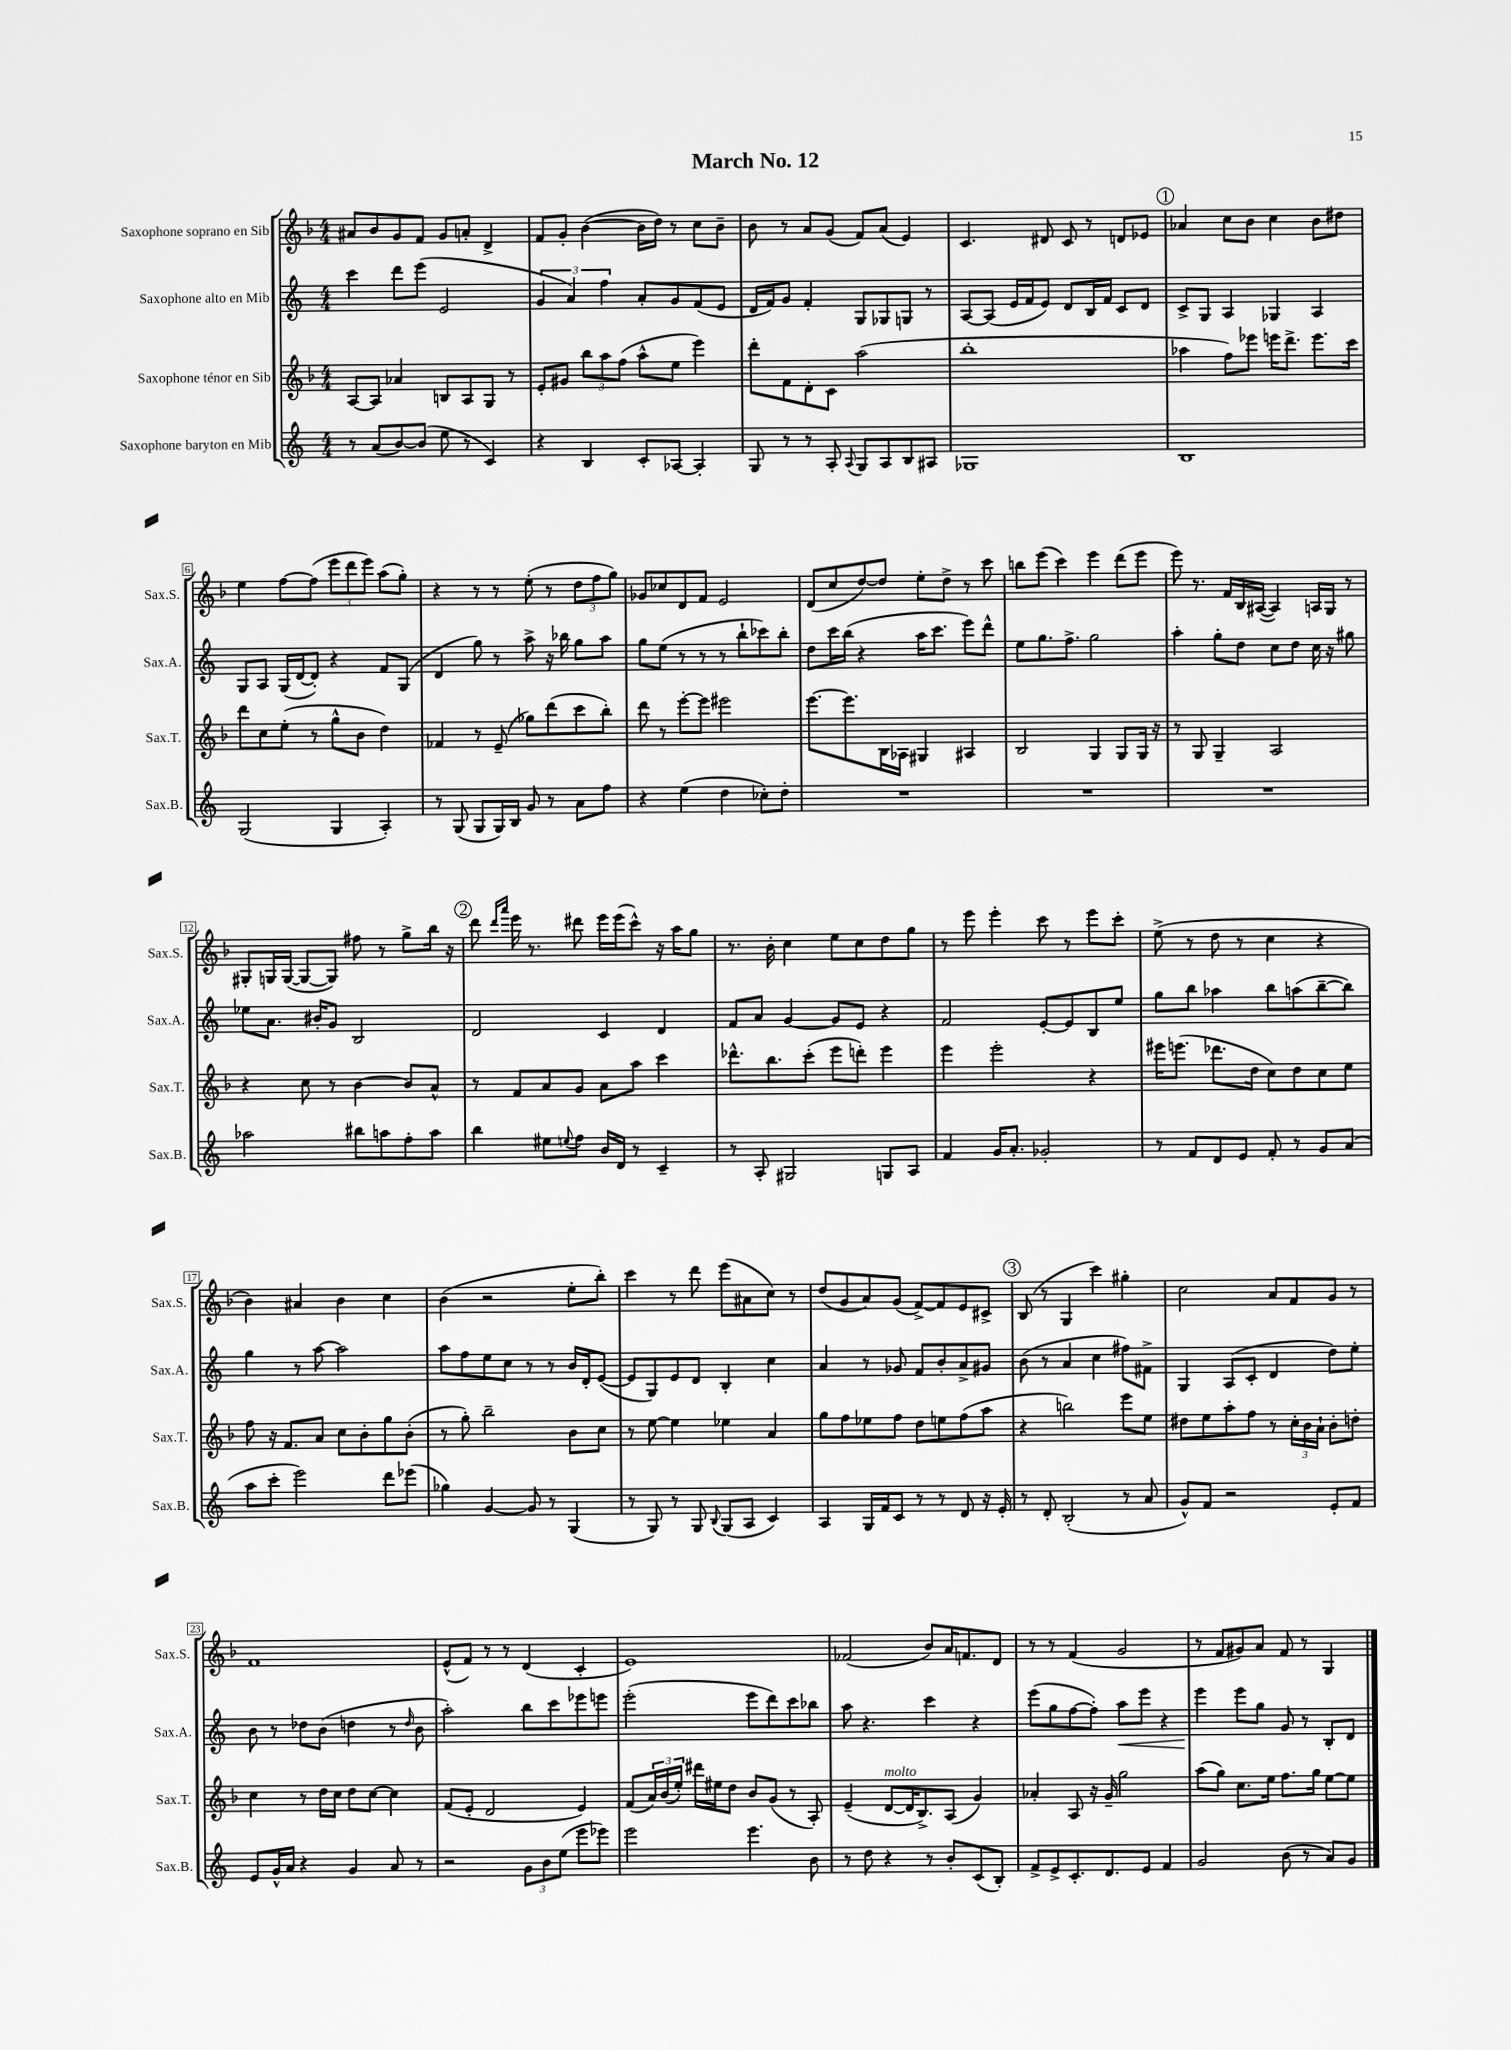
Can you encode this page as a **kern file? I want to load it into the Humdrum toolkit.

**kern	**kern	**kern	**kern
*staff4	*staff3	*staff2	*staff1
*clefG2	*clefG2	*clefG2	*clefG2
*k[]	*k[b-]	*k[]	*k[b-]
*M4/4	*M4/4	*M4/4	*M4/4
8r	[8A	4ccc	8a#
(8a	8A]	.	8b-
[8b)	4a-	8ddd	8g
(8b]	.	(8eee	8f
8ee	8B	2e	8g
8r	8A	.	8a'
4c)	8G	.	4d^
.	8r	.	.
=	=	=	=
4r	8e'	6g	8f
.	8g#	.	8g'
.	.	6a)	.
4B	12bb-	.	([4b-
.	12aa	6ff	.
.	(12ff	.	.
8c'	8aa^^	8a'	16b-]
.	.	.	16dd)
[8A-	8ee	8g	8r
4A-']	4eee)	(8f	8cc
.	.	8e	8b-~
=	=	=	=
8G	8ddd'	16d	8b-
.	.	16f)	.
8r	8f	8g	8r
8r	8d'	4f'	8a
8A'	8c	.	(8g
8qqA	.	.	.
8G	(2aa	8G	8f)
8A	.	8G-	(8a
8B	.	8G	4e)
8A#	.	8r	.
=	=	=	=
1G-	1bb-'	[8A	4.c
.	.	(8A]	.
.	.	16e	.
.	.	16f	.
.	.	8e)	8d#
.	.	8d	8c
.	.	16B	8r
.	.	16f	.
.	.	8c	8d
.	.	8d	8e-
=	=	=	=
1B	4aa-	8c^	4a-
.	.	8G	.
.	8ff)	4A	8cc
.	8eee-	.	8b-
.	16eee	4G-	4cc
.	8.ddd^	.	.
.	8.eee	4A	8b-
.	.	.	8dd#
.	16ccc	.	.
=	=	=	=
(2G	8ddd	8G	4ee
.	8cc	8A	.
.	(8ee'	(16G	[8ff
.	.	[16d	.
.	8r	8d'])	(8ff]
4G	8gg^^	4r	12eee
.	.	.	12ddd
.	8b-	.	.
.	.	.	12eee)
4A')	4dd)	8f	(8aa
.	.	(8G	8gg')
=	=	=	=
8r	4f-	4d	4r
(8G	.	.	.
8G	8r	8gg)	8r
16G)	(8e~	8r	8r
16B	.	.	.
8g	8gg-)	8aa^	(8ee'
8r	(8ddd	16r	8r
.	.	16bb-	.
8a	8ccc	8gg	12dd
.	.	.	12ff
8ff	8bb-')	8aa	.
.	.	.	12gg)
=	=	=	=
4r	8ddd	8gg	8g-
.	8r	(8ee	8cc-
(4ee	[8eee'	8r	8d
.	8eee]	8r	8f
4dd	2eee#	8r	2e
.	.	8bb`	.
8cc-')	.	8ccc-)	.
8dd'	.	8bb'	.
=	=	=	=
1r	[8.eee	8dd	(8d
.	.	16ccc	8cc
.	8.eee]	(16bb	.
.	.	4r	[8dd)
.	16B-	.	8dd]
.	16A-	.	.
.	4G#	16aa	8ee'
.	.	8.ccc	.
.	.	.	8dd^
.	4A#	8eee)	8r
.	.	8ddd^^	8ccc
=	=	=	=
1r	2B-	8ee	8bb
.	.	8.gg	(8eee
.	.	.	4ccc)
.	.	8.ff^	.
.	4G	2gg	4eee
.	8G	.	(8ddd
.	16G	.	8eee
.	16r	.	.
=	=	=	=
1r	8r	4aa'	8eee)
.	8G	.	8.r
.	4G~	8gg'	.
.	.	.	16f
.	.	8dd	16B-
.	.	.	([16A#
.	2A	8cc	4A#])
.	.	8dd	.
.	.	16cc	16A
.	.	16r	16G
.	.	8gg#	8r
=	=	=	=
2aa-	4r	8ee-	8G#'
.	.	8.a	16G
.	.	.	([16G
.	8cc	.	8G_
.	.	16b#'	.
.	8r	8g	8G])
8bb#	[4b-	2B	8ff#
8aa	.	.	8r
8ff'	8b-]	.	8gg^
8aa	8a^^	.	16bb-
.	.	.	16r
=	=	=	=
4bb	8r	2d	8ddd
.	.	.	16qqddd
.	.	.	16qqaaa
.	8f	.	16eee
.	.	.	8.r
8ee#	8a	.	.
8qqee	.	.	.
8ff	8g	.	8ddd#
16b	8a	4c	16eee
16d	.	.	(16eee
8r	8aa	.	8ccc^^)
4c~	4ccc	4d	16r
.	.	.	16aa
.	.	.	8gg
=	=	=	=
8r	8.ddd-^^	8f	8.r
8A'	.	8a	.
.	8.bb-	.	16b-'
2G#	.	[4g	4cc
.	(8ccc'	.	.
.	8eee	8g]	8ee
.	8ddd')	8e	8cc
8G	4eee	4r	8dd
8A	.	.	8gg
=	=	=	=
4f	4eee	2f	8r
.	.	.	8eee
16g	2eee'	.	4eee'
8.a'	.	.	.
2g-'	.	[8e'	8ccc
.	.	8e]	8r
.	4r	8B	8eee
.	.	8ee	8ccc'
=	=	=	=
8r	16eee#	8gg	(8ee^
.	(8.eee	.	.
8f	.	8bb	8r
8d	8.ddd-	4aa-	8dd
8e	.	.	8r
.	16dd	.	.
8f'	8cc)	8bb	4cc
8r	8dd	(8aa	.
8g	8cc	[8bb~	4r
(8a	8ee	8bb])	.
=	=	=	=
8aa	8ff	4gg	4b-)
8ccc'	16r	.	.
.	8.f	.	.
2eee)	.	8r	4a#
.	8a	[8aa	.
.	8cc	2aa]	4b-
.	8b-'	.	.
8ddd	8gg	.	4cc
(8eee-	(8b-'	.	.
=	=	=	=
4gg-)	8r	8aa	(4b-
.	8gg')	8ff	.
[4g	2bb-~	8ee	2r
.	.	8cc	.
8g]	.	8r	.
8r	.	8r	.
(4G	8b-	16b	8ee'
.	.	16d'	.
.	8cc	([8e	8bb-')
=	=	=	=
8r	8r	8e]	4ccc
8G)	[8ee	8G)	.
8r	4ee]	8e	8r
8G	.	8d	8ddd
8qqB	.	.	.
(8G	4ee-	4B'	(8eee
8A	.	.	8a#
4c)	4a	4cc	8cc)
.	.	.	8r
=	=	=	=
4A	8gg	4a	(8dd
.	8ff	.	8g
16G	8ee-	8r	8a)
16f	.	.	.
8c	8ff	8g-	(8g
8r	8dd	8f	[8f^)
8r	8ee	8b'	8f]
8d	(8ff	8a^	8e
16r	8aa	8g#	8c#^
16e'	.	.	.
=	=	=	=
8r	4r	(8b	(8B-
8d'	.	8r	8r
(2B'	2bb)	4a	4G
.	.	4cc	4ccc)
8r	8eee	8ff#)	4gg#'
8a	8ee	8f#^	.
=	=	=	=
8g^^)	8dd#	4G	2cc
8f	8ee	.	.
2r	8aa'	(8A	.
.	8ff	8c'	.
.	8r	4d	8a
.	24cc'	.	8f
.	24b-	.	.
.	24a`	.	.
8e'	8b-'	8dd)	8g
8f	8dd'	8ee'	8r
=	=	=	=
8e	4cc	8b	1f
16g^^	.	8r	.
16a	.	.	.
4r	8r	8dd-	.
.	16dd	(8b	.
.	16cc	.	.
4g	8dd	4dd	.
.	[8cc	.	.
8a	4cc]	8r	.
.	.	16qqdd	.
8r	.	8b	.
=	=	=	=
2r	(8f	2aa')	(8e^^
.	8e'	.	8f)
.	2d	.	8r
.	.	.	8r
12g	.	8bb	(4d
12b	.	.	.
.	.	8ccc	.
(12ee	.	.	.
8eee	4e)	8eee-	4c'
8eee-)	.	8eee	.
=	=	=	=
2eee	(8f	(2eee'	1e)
.	24a)	.	.
.	(24b-	.	.
.	24ee')	.	.
.	16ddd#	.	.
.	16ee#	.	.
.	8dd	.	.
4.eee	8b-	8eee	.
.	(8g	8ddd)	.
.	8r	8ccc	.
8b	8A')	8bb-	.
=	=	=	=
8r	(4e~	8aa	(2f-
8dd	.	4.r	.
4r	[8d	.	.
.	16d]	.	.
.	8.B-^)	.	.
8r	.	4ccc	8b-)
8b'	(8A	.	16a
.	.	.	8.f
(8c	4g)	4r	.
8B')	.	.	8d
=	=	=	=
8f^	4a-'	(8eee	8r
8e^	.	8gg	8r
8.c'	8A	[8ff	(4f
.	16r	8ff'])	.
8.d	16g~	.	.
.	2gg	8aa	2g
8e	.	8eee	.
4f	.	4r	.
=	=	=	=
2g	(8aa	4eee	8r
.	8gg)	.	8f
.	8.cc	8eee	8g#)
.	.	8gg	8a
.	16ee	.	.
(8b	8.ff	8g	8f
8r	.	8r	8r
.	16gg	.	.
8a)	[8ee	8B'	4G
8g	8ee]	8d	.
==	==	==	==
*-	*-	*-	*-
